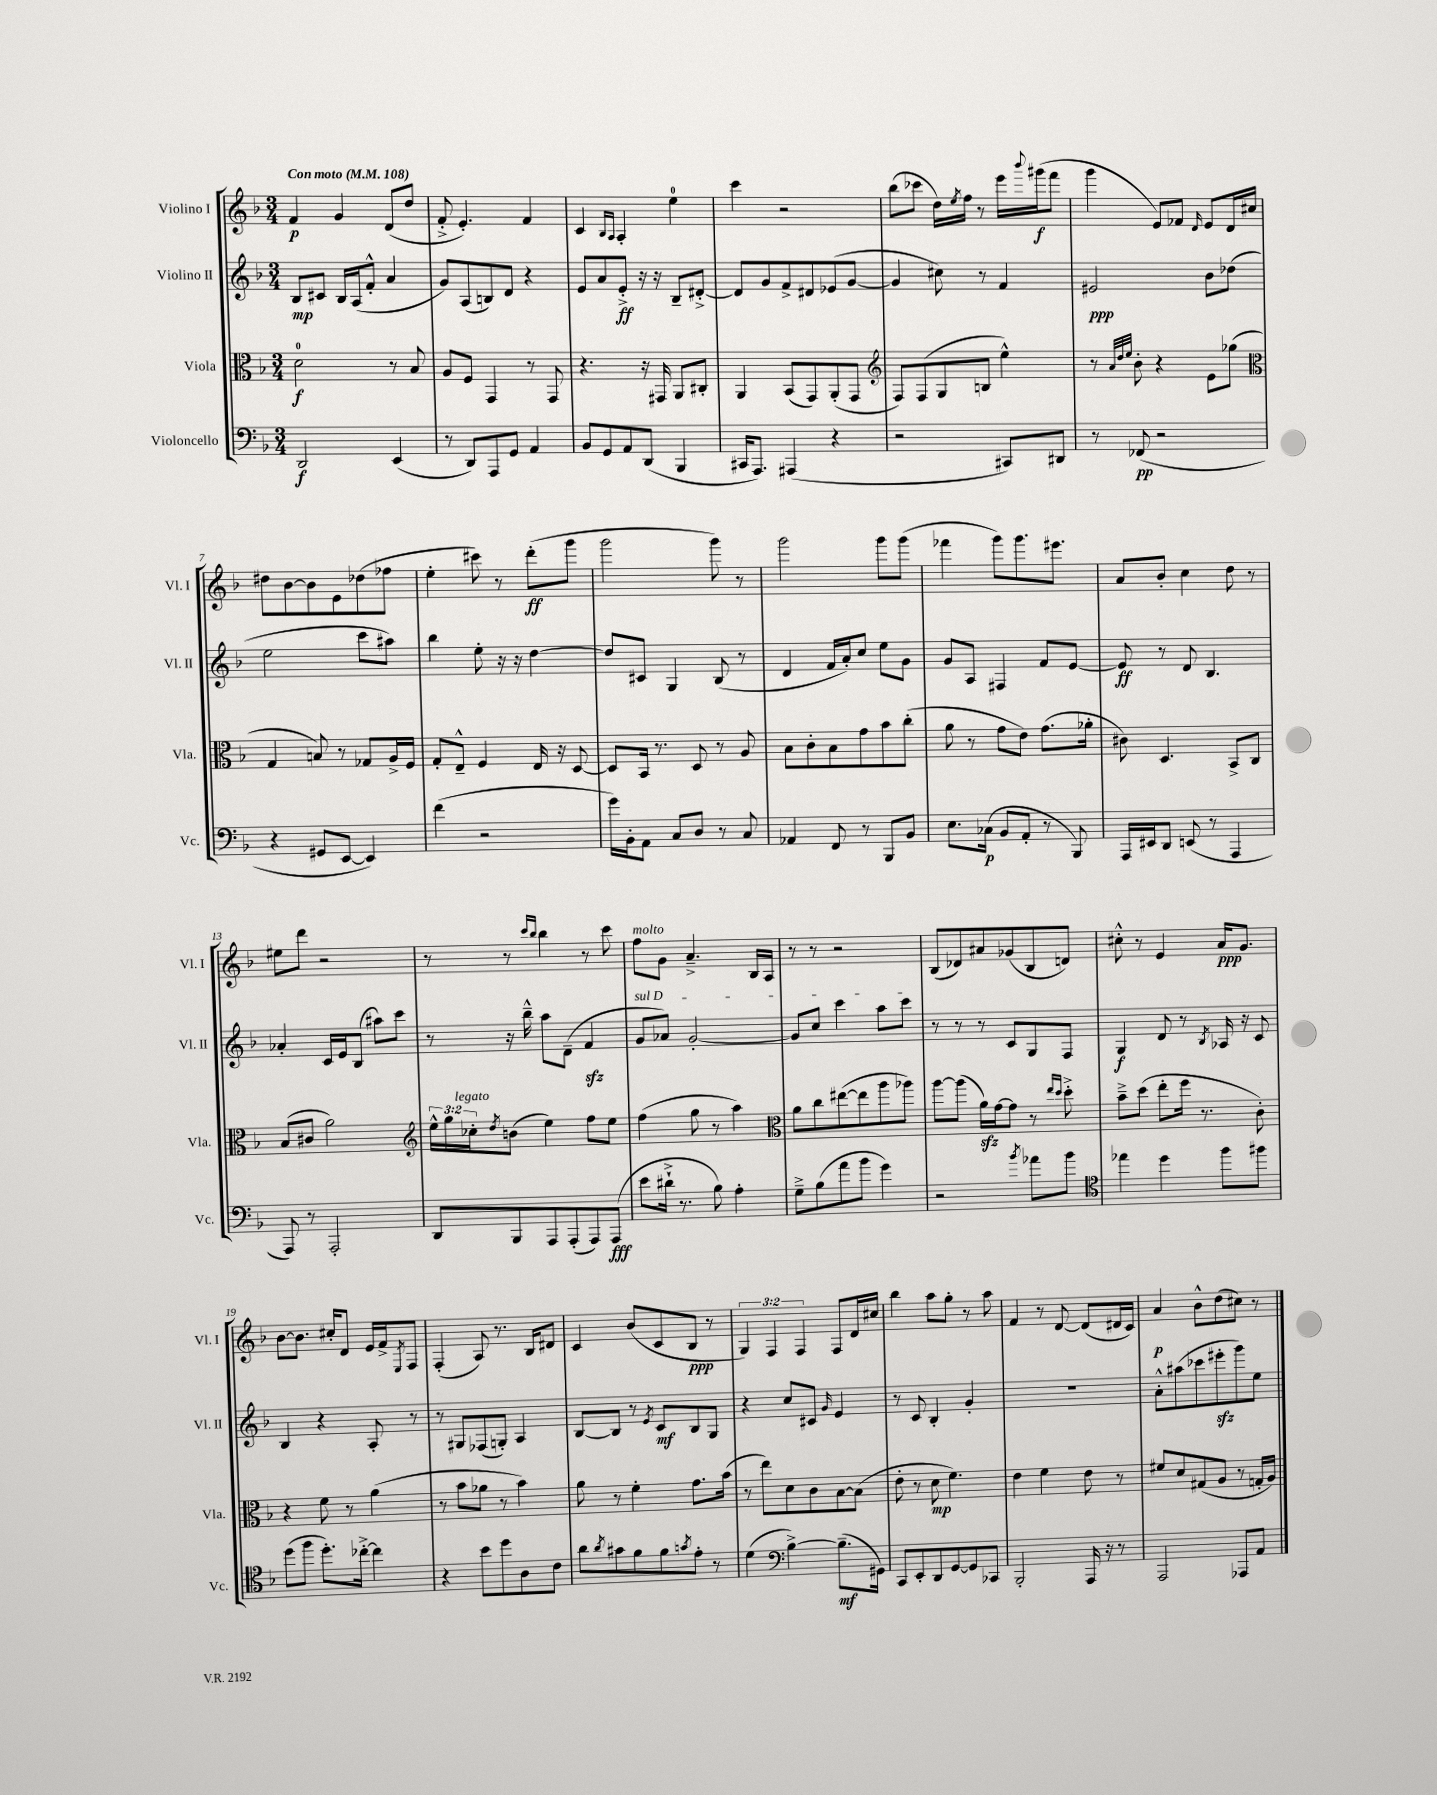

**kern	**kern	**kern	**kern
*staff4	*staff3	*staff2	*staff1
*clefF4	*clefC3	*clefG2	*clefG2
*k[b-]	*k[b-]	*k[b-]	*k[b-]
*M3/4	*M3/4	*M3/4	*M3/4
*MM108	*MM108	*MM108	*MM108
2DD/	2d\	8B-/L	4f/
.	.	8c#/J	.
.	.	16B-/LL	4g/
.	.	(16A/J	.
.	.	8f'^^/J	.
(4EE/	8r	4a/	(8d/L
.	8B-/	.	8dd/J
=	=	=	=
8r	8A/L	8g/L)	8f'^/
8DD/L)	8F/J	(8A/	4.e'/)
8AAA/	4GG/	8B/)	.
8GG/J	.	8d/J	.
4AA/	8r	4r	4f/
.	8GG/	.	.
=	=	=	=
8BB-/L	4.r	8e/L	4c/
8GG/	.	8a/	.
.	.	.	16qqB-/LL
.	.	.	16qqA/JJ
8AA/	.	8e'^/J	4A'/
(8DD/J	16r	16r	.
.	16GG#/	16r	.
4BBB-/	8AA/L	8B-~/L	4ee\
.	8C#'/J	[8d#'^/J	.
=	=	=	=
16CC#/LK	4AA/	8d#/]L	4ccc\
8.AAA/J)	.	.	.
.	.	8g/	.
(4AAA#/	(8BB-/L	8f^/	2r
.	8GG/)	8d#/	.
4r	(8AA'/	(8e-/	.
.	8GG/J	[8g/J	.
=	=	=	=
*	*clefG2	*	*
2r	8F/L)	4g/]	(8bb-\L
.	(8F/	.	8ccc-\J
.	8G/	8cc#\)	16dd\LL)
.	.	.	8qee/
.	.	.	16ff\JJ
.	8B/J	8r	8r
8CC#/L)	4ee^^\)	4f/	16eee\LL
.	.	.	8qqbbb-/
.	.	.	(16ggg#\J
8DD#/J	.	.	8fff\J
=	=	=	=
8r	8r	2e#/	4ggg\
.	32qqa/LLL	.	.
.	32qqdd/	.	.
.	32qqee/JJJ	.	.
(8FF-/	8b-'\	.	.
2r	4r	.	8e/L)
.	.	.	8f-/J
.	.	.	16qqd/
.	8e\L	8b-\L	8e/L
.	(8gg-\J	(8dd-\J	16d/L
.	.	.	16cc#/JJ
=	=	=	=
*	*clefC3	*	*
4r	4G/	2ee\	8dd#\L
.	.	.	[8b-\
8GG#/L	8B/)	.	8b-\]
[8EE/J	8r	.	8e\
4EE/])	8G-/L	8ccc\L	(8dd-\
.	16A^/L	8aa#\J)	8ff-\J
.	16F/JJ	.	.
=	=	=	=
(4f\	8G'/L	4bb-\	4ee'\
.	8E~^^/J	.	.
2r	4F/	8ee'\	8ccc#\)
.	.	16r	8r
.	.	16r	.
.	16E/	[4dd\	(8ddd'\L
.	16r	.	.
.	[8D/	.	8ggg\J
=	=	=	=
16g\LL)	8D/]L	8dd/]L	2ggg\
16BB-'\J	.	.	.
8AA\J	16BB-/Jk	8c#/J	.
.	8.r	.	.
8C/L	.	4G/	.
8D/J	8D/	.	.
8r	8r	(8B-/	8ggg\)
8C/	8A/	8r	8r
=	=	=	=
4AA-/	8B-\L	4d/	2ggg\
.	8c'\	.	.
8FF/	8B-\	16f/LL	.
.	.	16a'/J)	.
8r	8g\	8cc/J	.
8BBB-/L	8b-\	8ee\L	8ggg\L
8BB-/J	(8cc'\J	8g\J	(8ggg\J
=	=	=	=
8.E\L	8a\	8g/L	4fff-\
.	8r	8A/J	.
(16C-\Jk	.	.	.
8BB-/L	8g\L	4F#/	8ggg\L)
8AA'/J	8e\J)	.	8.ggg\
8r	(8.g\L	8f/L	.
.	.	.	8.eee#\J
8BBB-/)	.	[8e/J	.
.	16a-'\Jk	.	.
=	=	=	=
16AAA/LL	8c#\)	8e/]	8a/L
16EE#/J	.	.	.
8DD/J	4.D/	8r	8b-'/J
(8EE/	.	8d/	4cc\
8r	.	4.B-/	.
4AAA/	8BB-^/L	.	8dd\
.	8C/J	.	8r
=	=	=	=
8AAA/)	(8B-/L	4a-'/	8ee#\L
8r	8c#/J	.	8ddd\J
2AAA'/	2a\)	16c/LL	2r
.	.	16e/J	.
.	.	(8B-/J	.
.	.	8aa#\L)	.
.	.	8ccc\J	.
=	=	=	=
*	*clefG2	*	*
8DD/L	24ee^^\LL	8r	8r
.	24gg\	.	.
.	24cc-'\J	.	.
.	8qdd/	.	.
8BBB-/	(8b\J	16r	8r
.	.	16bb-~^^\	.
.	.	.	16qqccc/LL
.	.	.	16qqbb-/JJ
8AAA/	4ee\)	8aa\L	4bb-\
(8AAA'/	.	(8d~\J	.
8AAA/)	8ff\L	4f/	8r
(8AAA/J	8ee\J	.	8ccc\
=	=	=	=
8e\L	(4ff\	8g/L	8ff\L
16d#`^\Jk	.	8a-/J)	8g\J
8.r	.	.	.
.	8gg\	[2g'/	4.a~^/
8B-\)	8r	.	.
4A'\	4aa\)	.	.
.	.	.	16B-/LL
.	.	.	16A/JJ
=	=	=	=
*	*clefC3	*	*
8G~^\L	8a\L	8g/]L	8r
(8B-\	8cc\	8cc/J	8r
8a\	([8ee#\	4ccc\	2r
8b-\J	8ee#\]	.	.
4g\)	8aa\	8aa\L	.
.	8aa-\J)	8ccc\J	.
=	=	=	=
2r	[8aa\L	8r	(8B-/L
.	(8aa\]J	8r	8d-/)
.	16a\LL)	8r	8a#/
.	[16g\J	.	.
.	8g\]J	8c/L	(8g-/
8qb-/	.	.	.
8a-\L	8r	8G/	8B-/
.	16qqee/LL	.	.
.	16qqdd/JJ	.	.
8b-\J	8dd'^\	8F/J	8d/J)
=	=	=	=
*clefC4	*	*	*
4ee-\	8b-~^\L	4G/	8cc#'^^\
.	(8dd\J	.	8r
4dd\	8ee'\L	8d/	4e/
.	16ff\Jk	8r	.
.	8.r	.	.
.	.	8qB-/	.
8ff\L	.	16A-/	16a/LK
.	.	16r	8.g/J
8ff#\J	8c'\)	8c/	.
=	=	=	=
(8dd\L	4r	4B-/	[8b-\L
8ff\J	.	.	8.b-\]J
8.dd'\L)	8f\	4r	.
.	.	.	16cc#'/LK
.	8r	.	8d/J
[16cc-'^\Jk	.	.	.
4cc-\]	(4a\	8A'/	16e/LL
.	.	.	16f^/J
.	.	.	8qE/
.	.	8r	8F/J
=	=	=	=
4r	8r	8r	(4F'/
.	8b-\L	8G#/L	.
8b-\L	8a-\J	(8F-/	8A/)
8dd\	8r	8G'/J)	8.r
8A\	4b-\)	4A/	.
.	.	.	16B-/LK
8c\J	.	.	8d#/J
=	=	=	=
8a\L	8a\	[8B-/L	4c/
8qa/	.	.	.
8g#\	8r	8B-/]J	.
8f\	4f'\	8r	(8b-/L
.	.	8qe/	.
8f\	.	8c/L	8c/
8qg/	.	.	.
8e'\J	8.g\L	8B-/	8B-/J
8r	.	8G/J	8r
.	(16b-\Jk	.	.
=	=	=	=
(4d\	8r	4r	6G/)
.	8ee\L)	.	.
.	.	.	6F/
*clefF4	*	*	*
[4B-^\)	8d\	8cc/L	.
.	.	.	6F/
.	8c\	8c#/J	.
.	.	16qqg/	.
(8.B-~\]L	[8B-\	4e/	8F/L
.	(8B-\]J	.	16d/L
16GG#\Jk)	.	.	16cc#/JJ
=	=	=	=
8CC/L	8e'\	8r	4bb-\
8EE'/	8r	8c/	.
8DD/	8d\	4B-'/	8aa\L
[8GG/	4.f\)	.	8gg'\J
8GG/]	.	4g'/	8r
8CC-/J	.	.	8aa\
=	=	=	=
2BBB-'/	4e\	2.r	4f/
.	4f\	.	8r
.	.	.	[8d/
16AAA/	8e\	.	(8d/]L
16r	.	.	.
8r	8r	.	16d#/L
.	.	.	16c/JJ)
=	=	=	=
2AAA/	8f#/L	8a'^^\L	4a/
.	8d/	(8aa#\	.
.	(8G#/	8ccc-\	8b-^^\L
.	8A/J	8eee#'\	(8dd\
8AAA-/L	8r	8ggg\)	8cc#\J)
8AA/J	16G'/LL	8ee\J	8r
.	16A/JJ)	.	.
==	==	==	==
*-	*-	*-	*-
